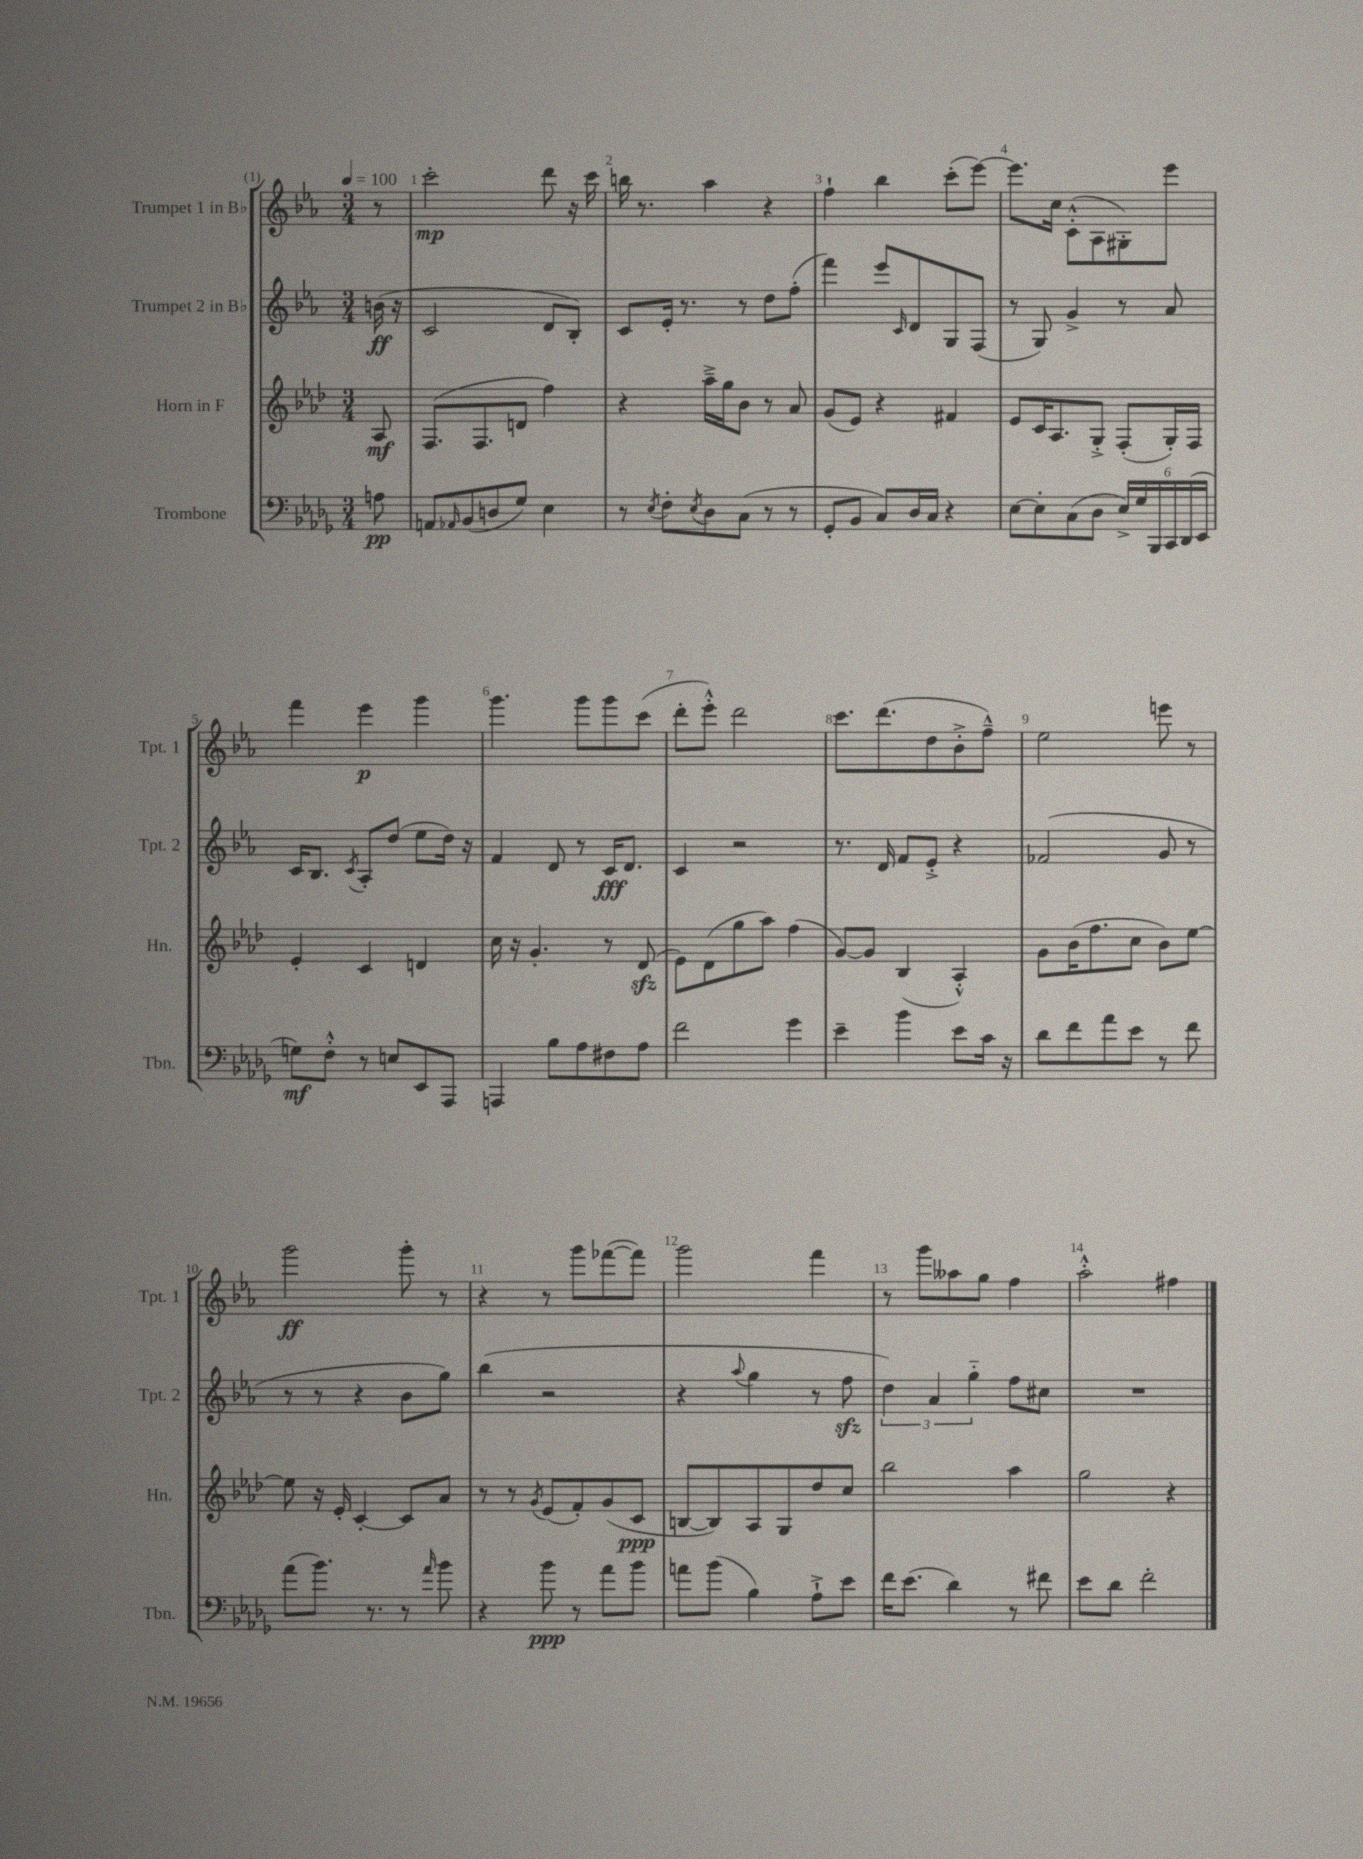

**kern	**dynam	**kern	**dynam	**kern	**dynam	**kern	**dynam
*part4	*part4	*part3	*part3	*part2	*part2	*part1	*part1
*staff4	*staff4	*staff3	*staff3	*staff2	*staff2	*staff1	*staff1
*I"Trombone	*	*I"Horn in F	*	*I"Trumpet 2 in B♭	*	*I"Trumpet 1 in B♭	*
*I'Tbn.	*	*I'Hn.	*	*I'Tpt. 2	*	*I'Tpt. 1	*
*clefF4	*	*clefG2	*	*clefG2	*	*clefG2	*
*k[b-e-a-d-g-]	*	*k[b-e-a-d-]	*	*k[b-e-a-]	*	*k[b-e-a-]	*
*M3/4	*	*M3/4	*	*M3/4	*	*M3/4	*
*MM100	*	*MM100	*	*MM100	*	*MM100	*
=	=	=	=	=	=	=	=
8An\	pp	8A-/	mf	(16bn\	ff	8r	.
.	.	.	.	16r	.	.	.
=1	=1	=1	=1	=1	=1	=1	=1
8AAn/L	.	(8.F/L	.	2c/	.	2ccc'\	mp
16qqAA-X/	.	.	.	.	.	.	.
(8BB-/	.	.	.	.	.	.	.
.	.	8.F/	.	.	.	.	.
8Dn/	.	.	.	.	.	.	.
8G-/J)	.	8dn/J	.	.	.	.	.
4E-\	.	4ff\)	.	8d/L	.	8ddd\	.
.	.	.	.	8B-'/J)	.	16r	.
.	.	.	.	.	.	16ccc\	.
=2	=2	=2	=2	=2	=2	=2	=2
8r	.	4r	.	8c/L	.	16bbn\	.
.	.	.	.	.	.	8.r	.
8qE-/	.	.	.	.	.	.	.
8F'\L	.	.	.	16e-'/Jk	.	.	.
.	.	.	.	8.r	.	.	.
8qE-/	.	.	.	.	.	.	.
8D-\	.	16aa-~^\LL	.	.	.	4aa-\	.
.	.	16gg\J	.	.	.	.	.
(8C\J	.	8b-\J	.	8r	.	.	.
8r	.	8r	.	8dd\L	.	4r	.
8r	.	8a-/	.	(8ff'\J	.	.	.
=3	=3	=3	=3	=3	=3	=3	=3
8GG-'/L	.	(8g/L	.	4fff\)	.	4ff`\	.
8BB-/J	.	8e-/J)	.	.	.	.	.
8C/L)	.	4r	.	8eee-/L	.	4bb-\	.
.	.	.	.	16qqc/	.	.	.
16D-/L	.	.	.	8d/	.	.	.
16C/JJ	.	.	.	.	.	.	.
4r	.	4f#X/	.	8G/	.	(8ccc'\L	.
.	.	.	.	(8F/J	.	[8eee-\J)	.
=4	=4	=4	=4	=4	=4	=4	=4
[8E-\L	.	8e-/L	.	8r	.	8.eee-\L]	.
8E-'\]	.	16c/K	.	8G/)	.	.	.
.	.	8.A-/	.	.	.	16cc\Jk	.
(8C\	.	.	.	4g^/	.	(8c'^^\L	.
8D-\J	.	8G'^/J	.	.	.	8A-\	.
24E-^/LL)	.	(8F'/L	.	8r	.	8G#X'\)	.
24G-/	.	.	.	.	.	.	.
24BBB-/	.	.	.	.	.	.	.
24CC/	.	16G'/L)	.	8a-/	.	8eee-\J	.
(24DD-/	.	.	.	.	.	.	.
.	.	16F/JJ	.	.	.	.	.
24EE-/JJ	.	.	.	.	.	.	.
!!LO:LB:g=z
=5	=5	=5	=5	=5	=5	=5	=5
8Gn\L)	mf	4e-'/	.	16c/KL	.	4fff\	.
.	.	.	.	8.B-/J	.	.	.
8F'^^\J	.	.	.	.	.	.	.
.	.	.	.	8qc/	.	.	.
8r	.	4c/	.	8A-'/L	.	4eee-\	p
8En/L	.	.	.	(8dd/J	.	.	.
8EE-/	.	4dn/	.	8ee-\L	.	4ggg\	.
8AAA-/J	.	.	.	16dd\Jk)	.	.	.
.	.	.	.	16r	.	.	.
=6	=6	=6	=6	=6	=6	=6	=6
4AAAn/	.	16cc\	.	4f/	.	4.ggg\	.
.	.	16r	.	.	.	.	.
.	.	4.g'/	.	.	.	.	.
8B-\L	.	.	.	8d/	.	.	.
8A-\	.	.	.	8r	.	8ggg\L	.
8F#X\	.	8r	.	16c/KL	fff	8ggg\	.
.	.	.	.	8.d/J	.	.	.
8A-\J	.	(8d-zz/	.	.	.	(8ccc\J	.
=7	=7	=7	=7	=7	=7	=7	=7
2f\	.	8e-\L)	.	4c/	.	8ddd'\L	.
.	.	(8d-\	.	.	.	8eee-'^^\J)	.
.	.	8gg\	.	2r	.	2ddd\	.
.	.	8aa-\J)	.	.	.	.	.
4g-\	.	(4ff\	.	.	.	.	.
=8	=8	=8	=8	=8	=8	=8	=8
4e-~\	.	[8g/L)	.	8.r	.	8.ccc\L	.
.	.	8g/J]	.	.	.	.	.
.	.	.	.	16d/	.	(8.ddd\	.
4b-\	.	(4B-/	.	8f/L	.	.	.
.	.	.	.	8e-'^/J	.	8dd\	.
8e-\L	.	4A-'^^/)	.	4r	.	8b-'^\	.
16c\Jk	.	.	.	.	.	8ff~^^\J)	.
16r	.	.	.	.	.	.	.
=9	=9	=9	=9	=9	=9	=9	=9
8d-\L	.	8g\L	.	(2f-X/	.	2ee-\	.
8f\	.	(16b-\K	.	.	.	.	.
.	.	8.ff\	.	.	.	.	.
8a-\	.	.	.	.	.	.	.
8e-\J	.	8cc\J	.	.	.	.	.
8r	.	8b-\L)	.	8g/	.	8eeen\	.
8f\	.	[8ee-\J	.	8r	.	8r	.
!!LO:LB:g=z
=10	=10	=10	=10	=10	=10	=10	=10
(8a-\L	.	8ee-\]	.	8r	.	2ggg\	ff
8.b-\J)	.	16r	.	8r	.	.	.
.	.	16e-'/	.	.	.	.	.
.	.	[4c'/	.	4r	.	.	.
8.r	.	.	.	.	.	.	.
8r	.	8c/L]	.	8b-\L	.	8ggg'\	.
16qqa-/	.	.	.	.	.	.	.
8b-\	.	8a-/J	.	8gg\J)	.	8r	.
=11	=11	=11	=11	=11	=11	=11	=11
4r	.	8r	.	(4bb-\	.	4r	.
.	.	8r	.	.	.	.	.
.	.	8qg/	.	.	.	.	.
8b-\	ppp	(8e-/L	.	2r	.	8r	.
8r	.	8f'/)	.	.	.	8ggg\L	.
8a-\L	.	(8g/	.	.	.	([8fff-X\	.
8b-\J	.	8c/J	ppp	.	.	8fff-\J])	.
=12	=12	=12	=12	=12	=12	=12	=12
8an\L	.	[8Bn/L	.	4r	.	2ggg\	.
(8b-\J	.	8B/])	.	.	.	.	.
.	.	.	.	8qqaa-/	.	.	.
4B-\)	.	8A-/	.	4gg\	.	.	.
.	.	8G/	.	.	.	.	.
8A-`^\L	.	8dd-/	.	8r	.	4fff\	.
8e-\J	.	8cc/J	.	8ffzz\	.	.	.
=13	=13	=13	=13	=13	=13	=13	=13
16f\KL	.	2bb-\	.	6dd\)	.	8r	.
(8.e-\J	.	.	.	.	.	.	.
.	.	.	.	.	.	8ggg\L	.
.	.	.	.	6a-/	.	.	.
4d-\)	.	.	.	.	.	8aa--X\	.
.	.	.	.	6gg\	.	.	.
.	.	.	.	.	.	8gg\J	.
8r	.	4aa-\	.	8ff\L	.	4ff\	.
8f#X\	.	.	.	8cc#X\J	.	.	.
=14	=14	=14	=14	=14	=14	=14	=14
8e-\L	.	2gg\	.	2.r	.	2aa-'^^\	.
8d-\J	.	.	.	.	.	.	.
2f'\	.	.	.	.	.	.	.
.	.	4r	.	.	.	4ff#X\	.
==	==	==	==	==	==	==	==
*-	*-	*-	*-	*-	*-	*-	*-
